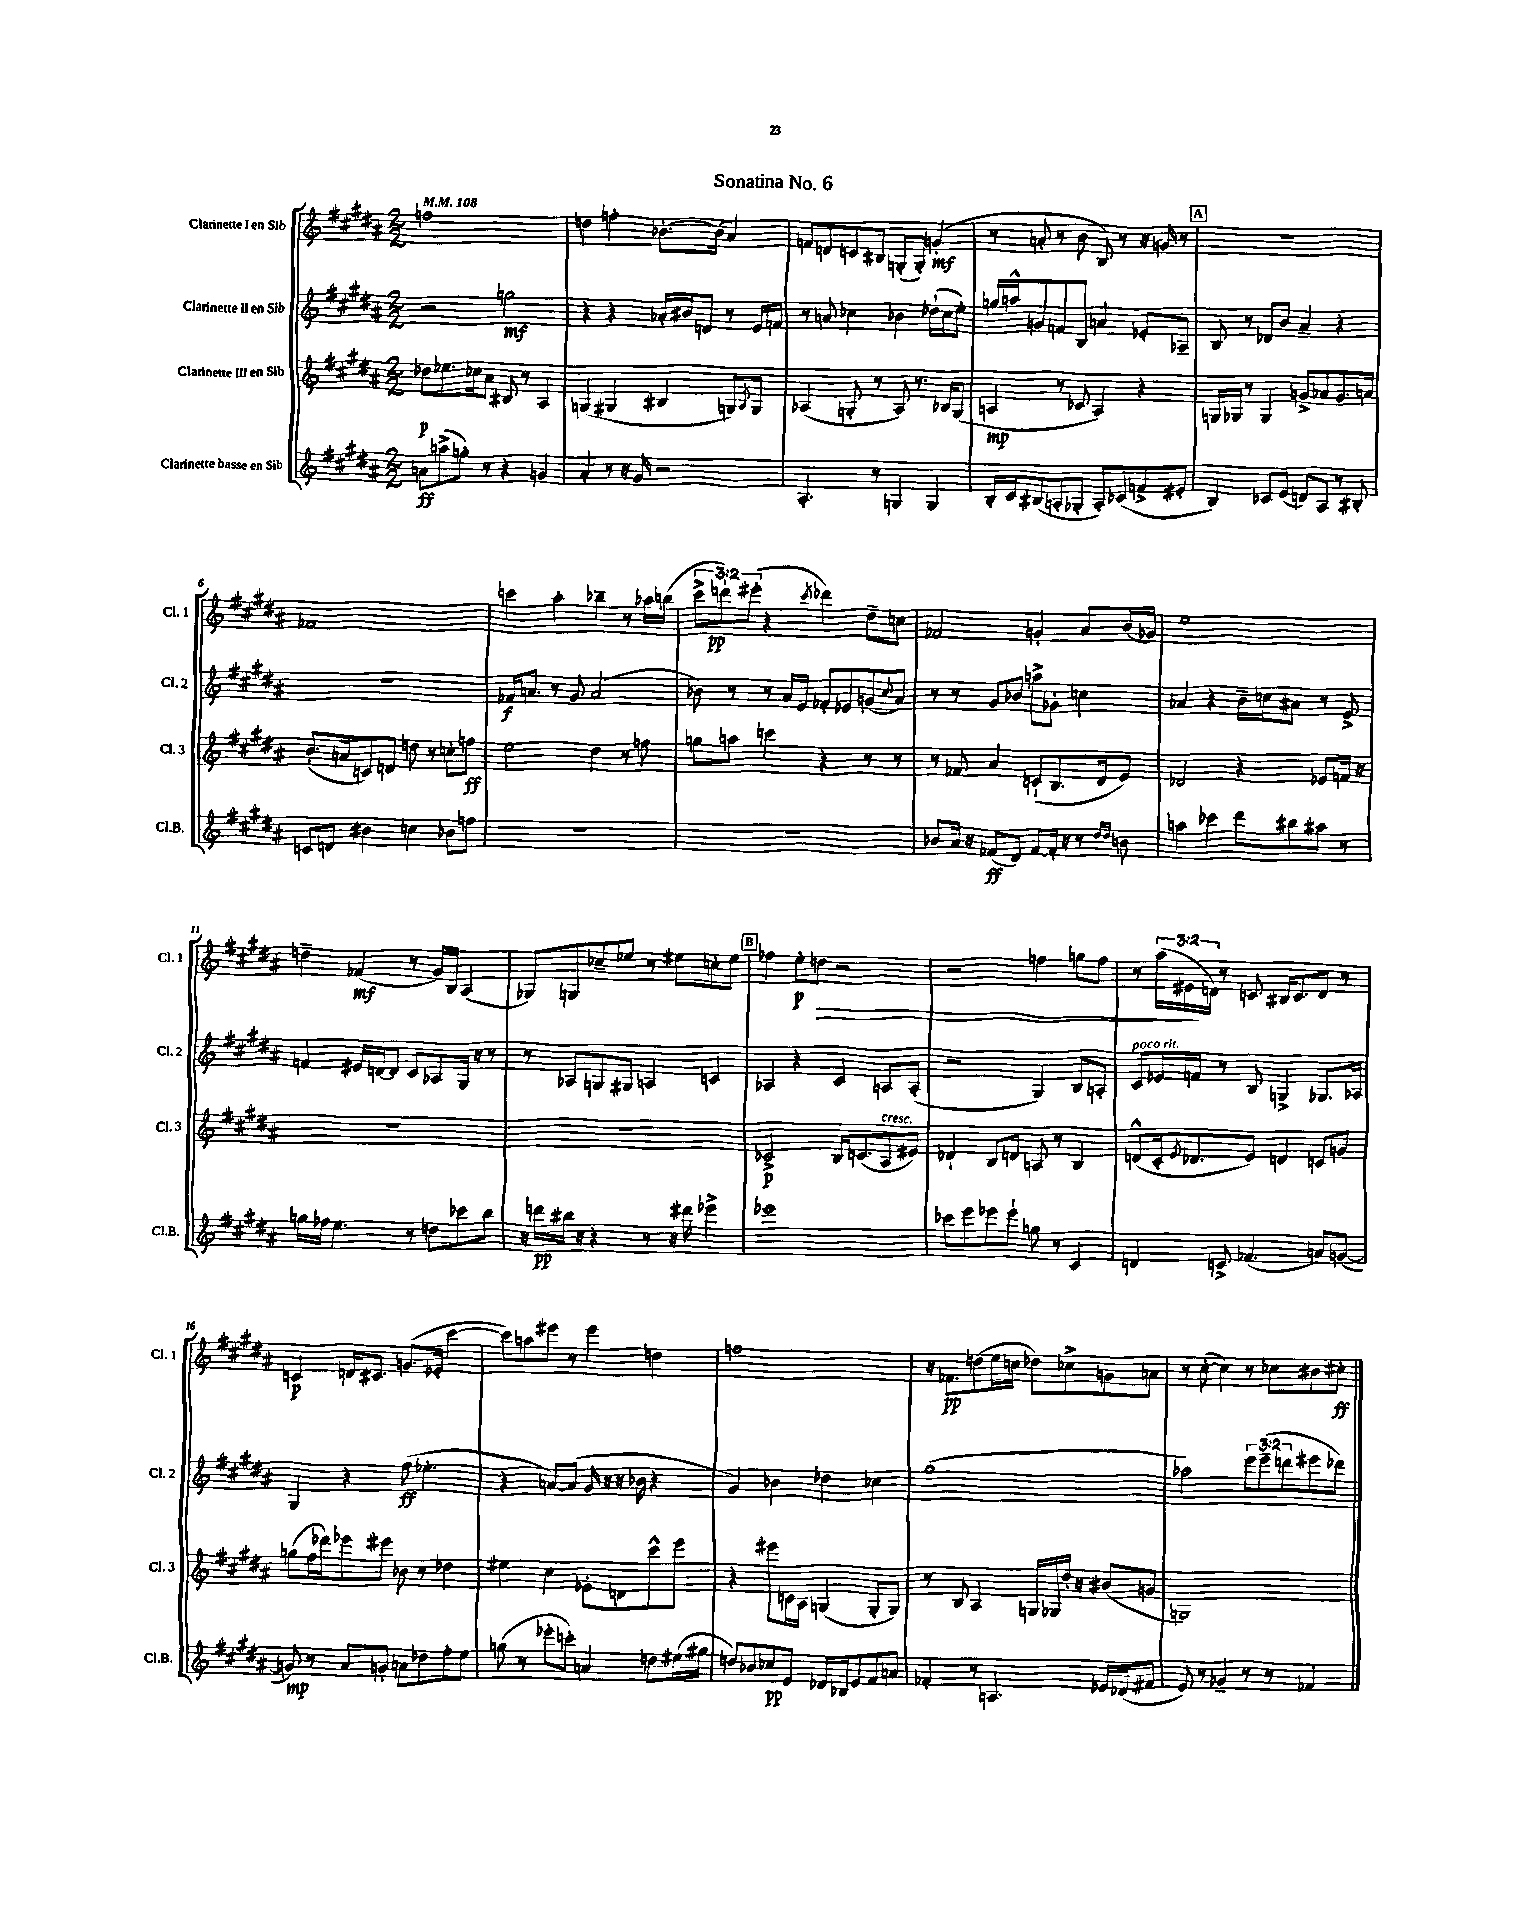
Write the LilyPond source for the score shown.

\header { title = "Sonatina No. 6" }
<<
\new StaffGroup <<
\new Staff = "s0" \with { instrumentName = "Clarinette I en Sib" shortInstrumentName = "Cl. 1" } {
    \clef treble \key b \major \numericTimeSignature \time 2/2 \override Staff.TupletNumber.text = #tuplet-number::calc-fraction-text \tempo 4 = 108
    f''1 |
    d''4 f''4-. bes'8.~-. bes'16( ais'4) |
    f'8 d'8 c'8 bis8 g8-.( g8-.) g'4-.\mf( |
    r8 a'8-. r8 b'8 b8) r8 r16 g'16 r8 |
    \mark \markup { \box "A" } r1 |
    fes'1 |
    c'''4 ais''4-. bes''4-- r8 aes''16 b''16( |
    \tuplet 3/2 { cis'''8-> d'''8-!\pp) eis'''8-.( } r4 \acciaccatura { cis'''8 } des'''4) dis''8-- c''8 |
    fes'2 g'4-. ais'8 b'16( ges'16) |
    e''1 |
    d''4-- fes'4\mf( r8 gis'16) b16 ais4( |
    ges8) g8 ces''8-- ees''8 r8 eis''8 c''8-. eis''8 |
    \mark \markup { \box "B" } fes''4 e''8-.\p d''8\> r2 |
    r2 f''4 g''8 f''8 |
    r8 \tuplet 3/2 { ais''16( eis'16\! d'16) } r8 c'8 bis16 c'8. d'8 r8 |
    c'4\p d'16 cis'8. g'8.( ees'16-. cis'''4~ |
    cis'''8) a''8 eis'''8 r8 eis'''4 d''4 |
    f''1 |
    r16 fes'8.\pp d''8( e''16 c''16 des''8) ces''8-> g'8 a'8 |
    r8 cis''8~-.( cis''4) r8 ces''8 bis'8 cis''8-.\ff \bar "|." |
}
\new Staff = "s1" \with { instrumentName = "Clarinette II en Sib" shortInstrumentName = "Cl. 2" } {
    \clef treble \key b \major \numericTimeSignature \time 2/2 \override Staff.TupletNumber.text = #tuplet-number::calc-fraction-text
    r2 g''2\mf |
    r4 r4 aes'16-. bis'16 d'8 r8 e'16 f'16 |
    r8 a'8 ces''4 bes'4 des''16-!( ces''16 e''8-.) |
    g''16 a''16-^ g'8 f'8 b8 a'4 ees'8-. aes8-- |
    \mark \markup { \box "A" } b8 r8 des'8 b'8 ais'4-- r4 |
    R1 |
    fes'16\f a'8. r8 gis'8 a'2( |
    bes'8) r8 r8 ais'16 e'16 fes'8-. ees'8 g'8( \appoggiatura { cis''8 } ais'8) |
    r8 r8 gis'8 bes'8 a''8-> ges'8-. c''4 |
    aes'4 r4 b'16-- c''16 ais'8 r8 e'8-> |
    f'4 eis'16 d'16~ d'8 cis'8 aes8 gis16 r16 r8 |
    r8 aes8 g8 gis8 a4 c'4 |
    \mark \markup { \box "B" } aes4 r4 cis'4 a8 a8-.( |
    r2 gis4) b8 a8-. |
    cis'8^\markup { \italic "poco rit." } ees'16 f'16 r8 b8 g4-> ges8. aes16 |
    gis4 r4 fis''8\ff( ees''4.-. |
    r4 a'8~) a'8( gis'16 r16 r16 bes'16 r4 |
    gis'4) bes'4 des''4 ces''4 |
    gis''1( |
    aes''2) \tuplet 3/2 { e'''8 e'''8--( d'''8 } eis'''8 des'''8) \bar "|." |
}
\new Staff = "s2" \with { instrumentName = "Clarinette III en Sib" shortInstrumentName = "Cl. 3" } {
    \clef treble \key b \major \numericTimeSignature \time 2/2
    des''8\p ees''8. ces''16 ais'8 bis8 r8 ais4 |
    g4( gis4 bis4 g8) \acciaccatura { ais8 } g8 |
    aes4( g8-. r8 aes8) r8. bes16 g8( |
    a4\mp r8 ces'8 a4) r4 |
    \mark \markup { \box "A" } g16 ges16 r8 ges4 g'8-> aes'8 g'8. a'16 |
    b'8.-.( a'16 c'8) d'8 d''8 r8 c''8-. f''8\ff |
    e''2 dis''4 r8 f''8 |
    g''8 a''8 c'''4 r4 r8 r8 |
    r8 fes'8 ais'4 c'8-!( b8. dis'16 e'8) |
    des'2 r4 ees'8 f'16 r16 |
    R1 |
    R1 |
    \mark \markup { \box "B" } ces'2->\p b16 c'8.( ais8^\markup { \italic "cresc." } eis'8) |
    des'4-! b8 d'8 a8 r8 b4 |
    d'8-^( cis'16-. \acciaccatura { e'8 } des'8. e'8) d'4 c'8 g'8 |
    g''8( fis''16 des'''16) ees'''8 eis'''8 bes'8 r8 des''4 |
    eis''4 cis''4 ees'8-. d'8 cis'''8-^ e'''8 |
    r4 eis'''8 c'16 ais16 g4( g8-. g8) |
    r8 b8 ais4 g16 ges16 dis''16-. r16 bis'8( g'8 |
    g1) \bar "|." |
}
\new Staff = "s3" \with { instrumentName = "Clarinette basse en Sib" shortInstrumentName = "Cl.B." } {
    \clef treble \key b \major \numericTimeSignature \time 2/2
    a'8\ff a''8->( g''8-.) r8 r4 g'4 |
    ais'4-. r8 r16 gis'16 r2 |
    ais4.-. r8 g4 g4 |
    b16-. cis'16 bis8( a8-. ges8-. a8-.) ces'8( f'8-> eis'8-. |
    \mark \markup { \box "A" } b4) ces'8 e'8( d'8) ais8 r8 bis8-. |
    c'8 d'8 bis'4 c''4 bes'8 f''8 |
    R1 |
    R1 |
    bes'8 ais'16 r16 fes'8\ff( dis'8) fes'8~ fes'16-. r16 r8 \grace { dis''16 dis''16 } b'8 |
    a''4 ces'''4 dis'''8 bis''8 ais''8 r8 |
    g''16 fes''16 e''4. r8 d''8 ces'''8 b''8 |
    r16 d'''16\pp bis''16 r16 r4 r8 r16 dis'''16 ees'''4-> |
    \mark \markup { \box "B" } ees'''1 |
    ces'''8 e'''8 ees'''8 ees'''8-! g''8 r8 cis'4 |
    d'4 c'8-> fes'4.( a'8) g'8~( |
    g'8\mp) r8 ais'8 g'8-. a'8 des''8 fis''8-. e''8 |
    g''8( r8 ees'''8-. c'''8-.) a'4 d''8 eis''16( gis''16 |
    d''8) bes'8 ces''8\pp e'8 des'16 bes16 e'8 fis'8 a'8 |
    fes'4-. r8 a4. ees'16 des'16( fis'8 |
    e'8) r8 ges'4-- r8 r8 fes'4 \bar "|." |
}
>>
>>
